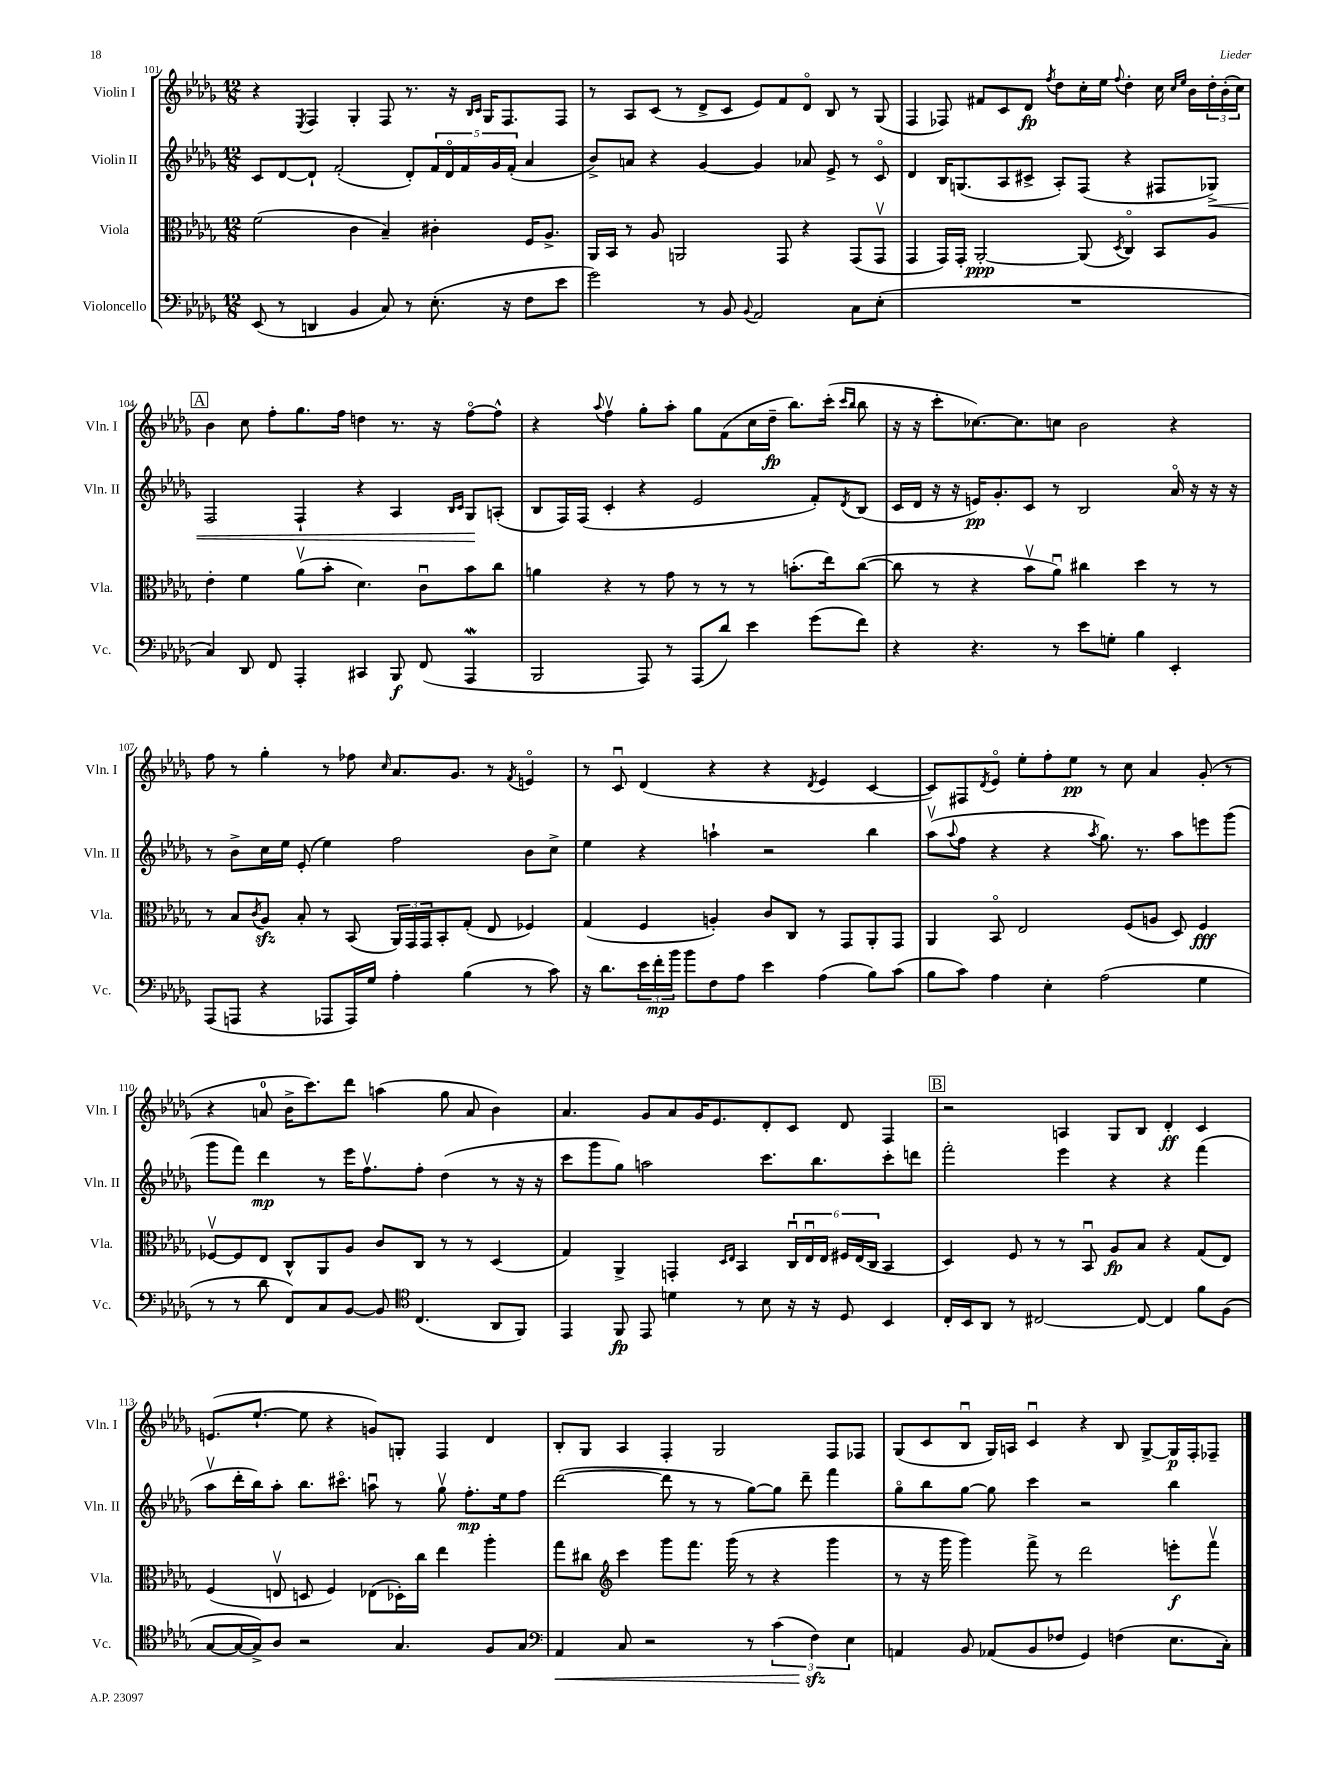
<<
\new StaffGroup <<
\new Staff = "s0" \with { instrumentName = "Violin I" shortInstrumentName = "Vln. I" } {
    \clef treble \key des \major \numericTimeSignature \time 12/8
    r4 \acciaccatura { ees8 } f4 ges4-. f8 r8. r16 \grace { bes16 c'16 } ges16 f8. f8 |
    r8 aes8 c'8( r8 des'8-> c'8 ees'8) f'8 des'8\flageolet bes8 r8 ges8( |
    f4 fes8) fis'8 c'8 des'8\fp \acciaccatura { f''8 } des''8 c''16-. ees''16 \appoggiatura { f''8 } des''4-. c''16 \grace { c''16 ees''16 } bes'16 \tuplet 3/2 { des''16-. bes'16-.( c''16) } |
    \mark \markup { \box "A" } bes'4 c''8 f''8-. ges''8. f''16 d''4 r8. r16 f''8~\flageolet f''8-^ |
    r4 \appoggiatura { aes''8 } f''4\upbow ges''8-. aes''8-. ges''8 f'8( c''16 des''16--\fp bes''8.) c'''16-.( \grace { c'''16 bes''16 } bes''8 |
    r16 r16 c'''8-. ces''8.~) ces''8. c''8 bes'2 r4 |
    f''8 r8 ges''4-. r8 fes''8 \grace { c''16 } aes'8. ges'8. r8 \acciaccatura { f'8 } e'4\flageolet |
    r8 c'8\downbow des'4( r4 r4 \acciaccatura { des'8 } ees'4 c'4~ |
    c'8) fis8 \acciaccatura { des'8 } ees'8\flageolet ees''8-. f''8-. ees''8\pp r8 c''8 aes'4 ges'8-.( r8 |
    r4 a'8-0 bes'16-> c'''8.) des'''8 a''4( ges''8 a'8 bes'4) |
    aes'4. ges'8 aes'8 ges'16 ees'8. des'8-. c'8 des'8 f4 |
    \mark \markup { \box "B" } r2 a4 ges8 bes8 des'4-.\ff c'4 |
    e'8.( ees''8.~-! ees''8 r4 g'8) g8-. f4 des'4 |
    bes8-. ges8 aes4 f4-. ges2 f8 fes8 |
    ges8( c'8 bes8\downbow ges16) a16 c'4\downbow r4 bes8 ges8~-> ges16\p f16-. fes8-- \bar "|." |
}
\new Staff = "s1" \with { instrumentName = "Violin II" shortInstrumentName = "Vln. II" } {
    \clef treble \key des \major \numericTimeSignature \time 12/8
    c'8 des'8~ des'8-! f'2-.( des'8-.) \tuplet 5/4 { f'16 des'16\flageolet f'16 ges'16 f'16-.( } aes'4 |
    bes'8->) a'8 r4 ges'4~ ges'4 aes'8 ees'8-> r8 c'8\flageolet |
    des'4 bes16 g8.( aes8 cis'8-> aes8-.) f8( r4 fis8 ges8->\<) |
    \mark \markup { \box "A" } f2 f4-! r4 aes4 \grace { bes16 c'16 } ges8\! a8-.( |
    bes8 f16) f16( c'4-. r4 ees'2 f'8-.) \acciaccatura { des'8 } bes8( |
    c'16 des'16 r16 r16 e'16\pp) ges'8.-. c'8 r8 bes2 aes'16\flageolet r16 r16 r16 |
    r8 bes'8-> c''16 ees''16 ees'8-.( ees''4) f''2 bes'8 c''8-> |
    ees''4 r4 a''4-! r2 bes''4 |
    aes''8\upbow( \appoggiatura { aes''8 } f''8 r4 r4 \acciaccatura { aes''8 } ges''8.) r8. aes''8 e'''8 ges'''8( |
    ges'''8 f'''8) des'''4\mp r8 ees'''16 f''8.\upbow f''8-. des''4( r8 r16 r16 |
    c'''8 ges'''8 ges''8) a''2 c'''8. bes''8. c'''8-. d'''8 |
    \mark \markup { \box "B" } f'''2-. ees'''4 r4 r4 f'''4( |
    aes''8\upbow des'''16-. bes''16) aes''8-. bes''8. cis'''8.\flageolet a''8\downbow r8 ges''8\upbow f''8.-.\mp ees''16 f''8 |
    des'''2~( des'''8 r8 r8 ges''8~) ges''8 des'''8-- f'''4 |
    ges''8\flageolet bes''8 ges''8~ ges''8 c'''4 r2 bes''4 \bar "|." |
}
\new Staff = "s2" \with { instrumentName = "Viola" shortInstrumentName = "Vla." } {
    \clef alto \key des \major \numericTimeSignature \time 12/8
    f'2( c'4 bes4--) cis'4-. f16 aes8.-> |
    aes,16 bes,16 r8 aes8 a,2 ges,8 r4 ges,8( ges,8\upbow |
    ges,4 ges,16) ges,16-. aes,2~-.\ppp aes,8( \acciaccatura { des8 } c4\flageolet) bes,8 aes8 |
    \mark \markup { \box "A" } ees'4-. f'4 aes'8\upbow( bes'8-. des'4.) c'8\downbow bes'8 c''8 |
    a'4 r4 r8 ges'8 r8 r8 r8 b'8.-.( ees''16) c''8~( |
    c''8 r8 r4 bes'8\upbow aes'8\downbow) cis''4 des''4 r8 r8 |
    r8 bes8 \acciaccatura { c'8 } aes8\sfz bes8-. r8 bes,8( \tuplet 3/2 { aes,16) ges,16 ges,16 } bes,8-. ges8-.( ees8 fes4) |
    ges4( f4 a4-.) c'8 c8 r8 ges,8 aes,8-. ges,8 |
    aes,4 bes,8\flageolet ees2 f8( a8 des8) f4\fff |
    fes8~\upbow fes8 ees8 c8-^ aes,8 aes8 c'8 c8 r8 r8 des4( |
    ges4) aes,4-> g,4-. \grace { des16 ees16 } bes,4 \tuplet 6/4 { c16\downbow ees16\downbow ees16 fis16 ees16( c16 } bes,4 |
    \mark \markup { \box "B" } des4) f8 r8 r8 bes,8\downbow aes8\fp bes8 r4 ges8( ees8) |
    f4( e8\upbow d8 f4) ees8( des16-.) c''16 ees''4 aes''4-. |
    ges''8 cis''8 \clef treble c'''4 ges'''8 f'''8. ges'''16( r8 r4 ges'''4 |
    r8 r16 ges'''16 ges'''4) f'''8-> r8 des'''2 e'''8-.\f f'''8\upbow \bar "|." |
}
\new Staff = "s3" \with { instrumentName = "Violoncello" shortInstrumentName = "Vc." } {
    \clef bass \key des \major \numericTimeSignature \time 12/8
    ees,8( r8 d,4 bes,4 c8) r8 ees8.-.( r16 f8 ees'8 |
    ges'2) r8 bes,8 \appoggiatura { bes,8 } aes,2 c8 ees8-.( |
    R1. |
    \mark \markup { \box "A" } c4) des,8 f,8 aes,,4-. cis,4 bes,,8\f f,8( aes,,4\mordent |
    bes,,2 aes,,8) r8 aes,,8( des'8) ees'4 ges'8( f'8) |
    r4 r4. r8 ees'8 g8-. bes4 ees,4-. |
    aes,,8( a,,8 r4 aes,,8 aes,,16) ges16 aes4-. bes4( r8 c'8) |
    r16 des'8. \tuplet 3/2 { ees'16 f'16-.\mp bes'16 } bes'8 f8 aes8 ees'4 aes4( bes8) c'8( |
    bes8 c'8) aes4 ees4-. aes2( ges4 |
    r8 r8 des'8 f,8) c8 bes,8~ bes,8 \clef tenor c4.( aes,8 f,8) |
    ees,4 f,8\fp ees,8 d'4 r8 bes8 r16 r16 des8 bes,4 |
    \mark \markup { \box "B" } c16-. bes,16 aes,8 r8 cis2~ cis8~ cis4 f'8 f8( |
    ges8~ ges16~ ges16->) aes8 r2 ges4. f8 ges8 |
    \clef bass aes,4\< c8 r2 r8 \tuplet 3/2 { c'4( f4\sfz\!) ees4 } |
    a,4 bes,8 aes,8( bes,8 fes8 ges,4) f4( ees8. c16-.) \bar "|." |
}
>>
>>
\layout { \context { \Score currentBarNumber = #101 } }
